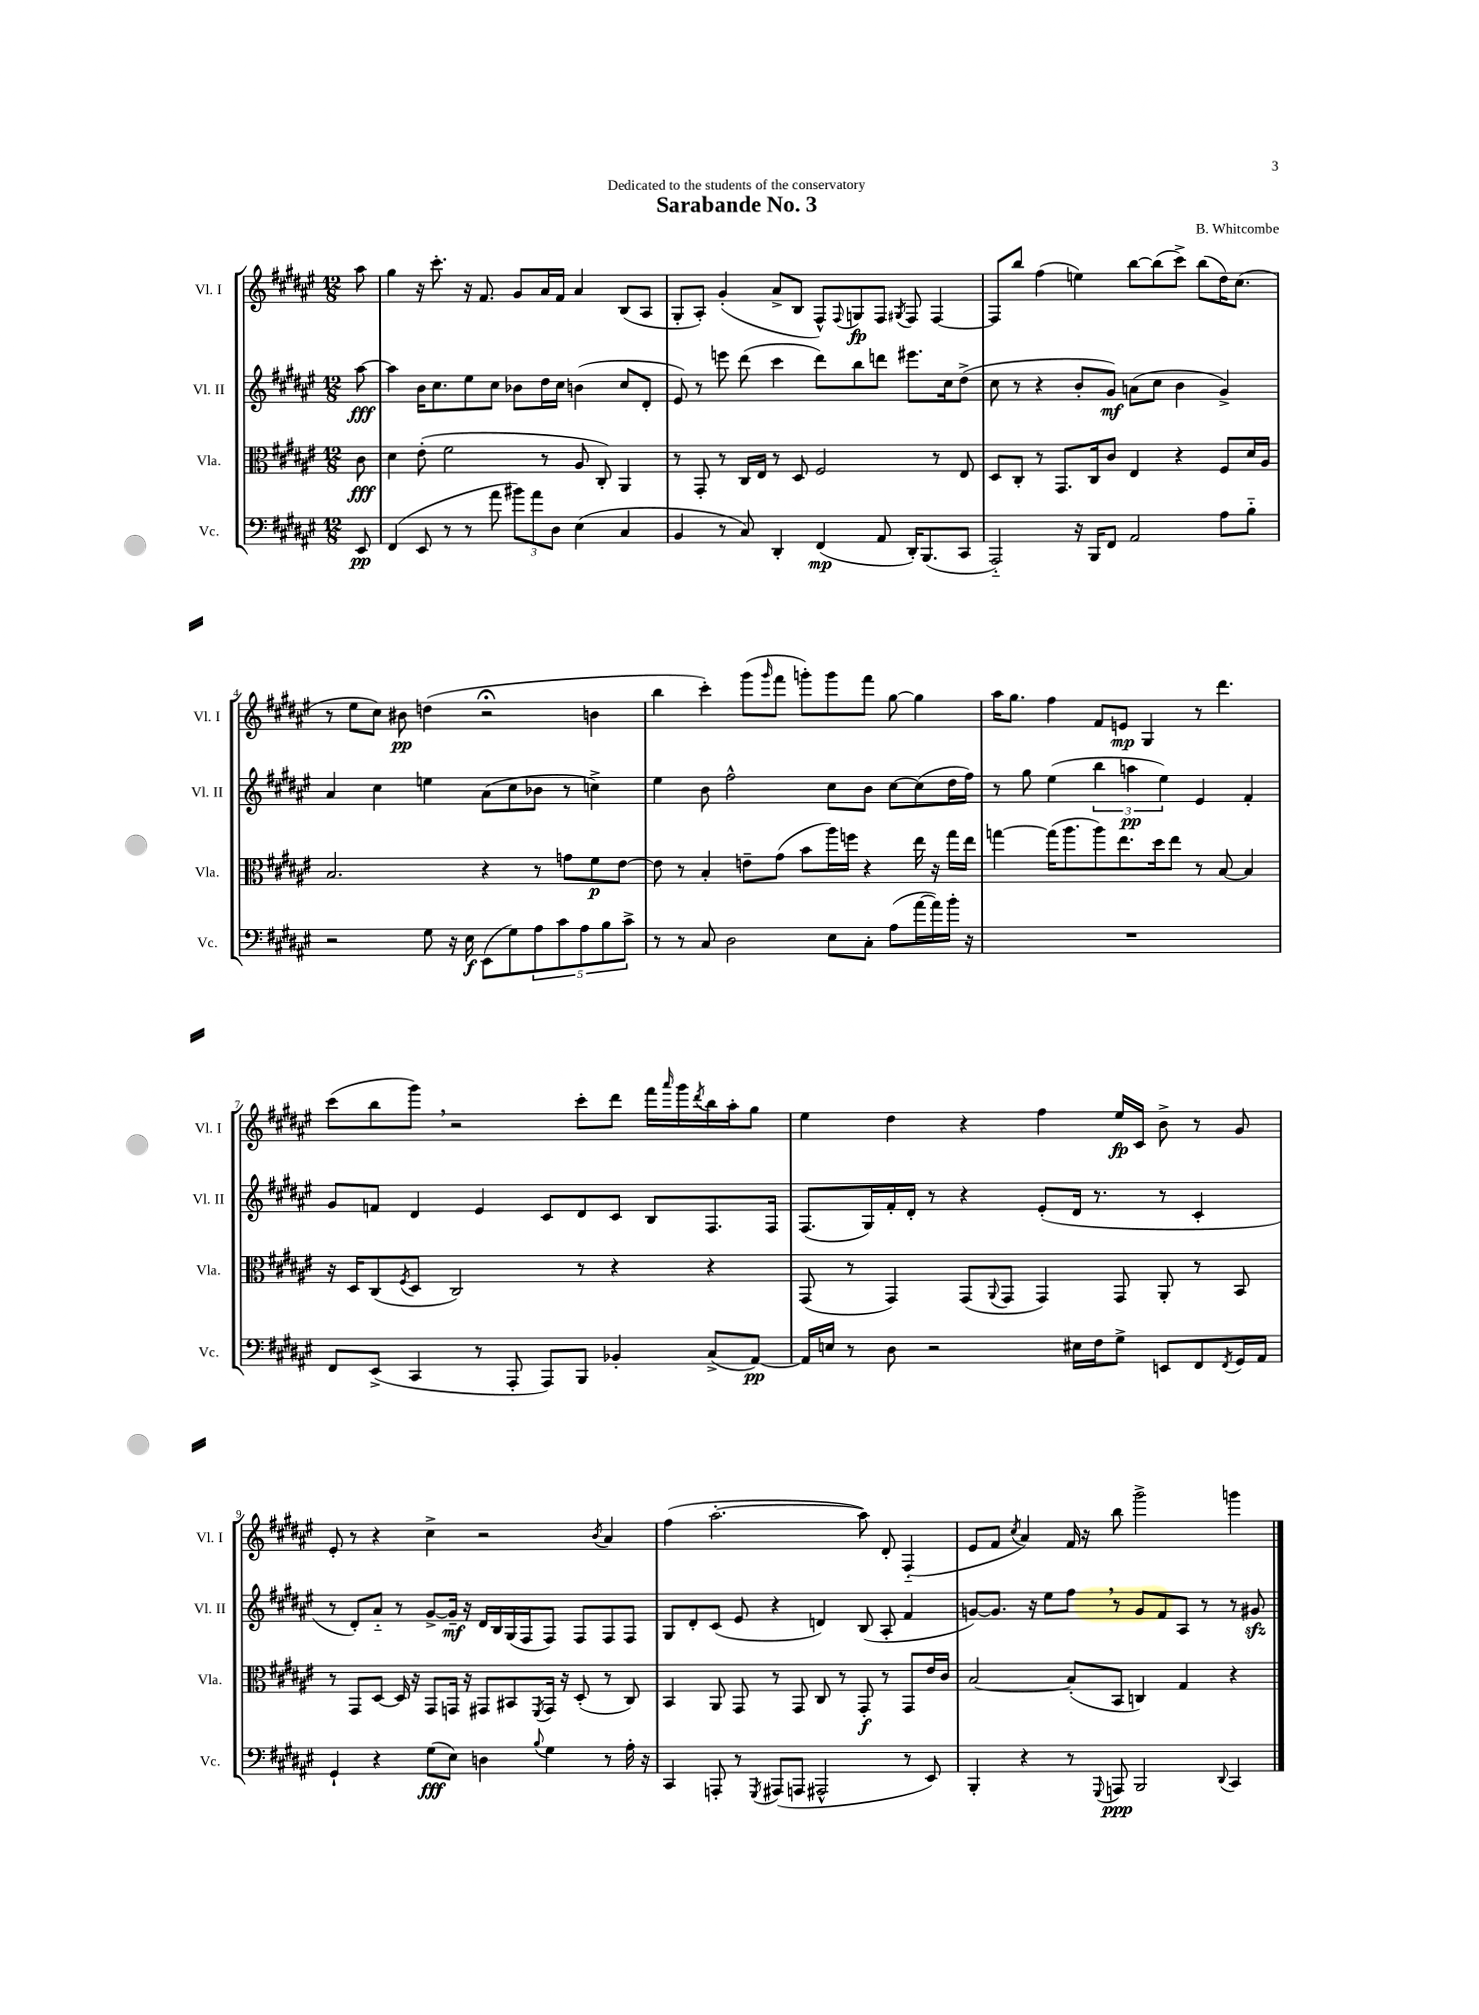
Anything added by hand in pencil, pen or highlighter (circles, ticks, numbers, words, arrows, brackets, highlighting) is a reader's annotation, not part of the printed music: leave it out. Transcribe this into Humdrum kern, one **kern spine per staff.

**kern	**kern	**kern	**kern
*staff4	*staff3	*staff2	*staff1
*clefF4	*clefC3	*clefG2	*clefG2
*k[f#c#g#d#a#e#]	*k[f#c#g#d#a#e#]	*k[f#c#g#d#a#e#]	*k[f#c#g#d#a#e#]
*M12/8	*M12/8	*M12/8	*M12/8
8EE#	8c#	[8aa#	8aa#
=	=	=	=
(4FF#	4d#	4aa#]	4gg#
8EE#	(8e#'	16b	16r
.	.	8.cc#	8.ccc#'
8r	2f#	.	.
8r	.	8ee#	16r
.	.	.	8.f#
8a#	.	8cc#	.
12b#)	.	8b-	8g#
12a#	.	.	.
.	8r	16dd#	16a#
12D#	.	.	.
.	.	16cc#	16f#
(4E#	8A#	(4b	4a#
.	8C#')	.	.
4C#	4AA#	8cc#	(8B
.	.	8d#'	8A#
=	=	=	=
4BB	8r	8e#)	8G#'
.	8GG#'	8r	8A#')
8r	8r	8eee	(4g#'
8C#)	16C#	(8ddd#	.
.	16E#	.	.
4DD#'	8r	4ccc#	8a#^
.	8D#	.	8B
(4FF#	2F#	8ddd#)	8F#^^)
.	.	.	8qqF#
.	.	8bb	8G
8AA#	.	8ddd	8F#
.	.	.	8qG#
16DD#')	.	8.eee#	8F#
(8.BBB	.	.	.
.	8r	.	[4F#
.	.	16cc#	.
8CC#	8E#	(8dd#^	.
=	=	=	=
2AAA#'~)	8D#	8cc#	8F#]
.	8C#'	8r	8bb
.	8r	4r	(4ff#
.	8.GG#	.	.
16r	.	8b'	4ee)
16BBB	16C#	.	.
8FF#	8c#	8g#)	.
2AA#	4E#	(8a	[8bb
.	.	8cc#	(8bb]
.	4r	4b	8ccc#^)
.	.	.	(8bb
8A#	8F#	4g#^)	16dd#)
.	.	.	(8.cc#
8B'~	16d#	.	.
.	16A#	.	.
=	=	=	=
2r	2.B	4a#	8r
.	.	.	8ee#
.	.	4cc#	8cc#)
.	.	.	8b#
8G#	.	4ee	(4dd
16r	.	.	.
16E#	.	.	.
(8EE#	4r	(8a#	2r;
8G#)	.	8cc#	.
10A#	8r	8b-	.
10c#	.	.	.
.	8g	8r	.
10A#	.	.	.
.	8f#	4cc^)	4b
10B	.	.	.
.	[8e#	.	.
10c#^	.	.	.
=	=	=	=
8r	8e#]	4ee#	4bb
8r	8r	.	.
8C#	4B'	8b	4ccc#')
2D#	.	2ff#^^	.
.	8e~	.	(8ggg#
.	.	.	16qqggg#
.	(8g#	.	8fff#
.	8b	.	8ggg')
8E#	16aa#)	8cc#	8ggg
.	16ff	.	.
8C#'	4r	8b	8fff#
(8A#	.	[8cc#	[8gg#
[16a#	16ee#	(8cc#]	4gg#]
16a#])	16r	.	.
16b'	16gg#	16dd#	.
16r	16ee#	16ff#)	.
=	=	=	=
1.r	[4gg	8r	16aa#
.	.	.	8.gg#
.	.	8gg#	.
.	(16gg]	(4ee#	4ff#
.	8.aa#	.	.
.	8aa#)	6bb	8f#
.	8.ee#	.	8e
.	.	6aa	.
.	.	.	4G#
.	16dd#	.	.
.	.	6ee#)	.
.	8ee#	.	.
.	8r	4e#	8r
.	[8B	.	4.ddd#
.	4B]	4f#'	.
=	=	=	=
8FF#	16r	8g#	(8ccc#
.	16D#	.	.
(8EE#^	(8C#	8f	8bb
.	8qF#	.	.
4CC#	8D#	4d#	8ggg#)
.	2C#)	.	2r
8r	.	4e#	.
8AAA#'	.	.	.
8AAA#)	.	8c#	.
8BBB	8r	8d#	8ccc#'
4BB-'	4r	8c#	8ddd#
.	.	8B	16fff#
.	.	.	16qqaaa#
.	.	.	16ggg#
.	.	.	8qddd#
(8C#^	4r	8.F#	16bb
.	.	.	16aa#'
[8AA#)	.	.	8gg#
.	.	16F#	.
=	=	=	=
16AA#]	(8GG#	(8.F#	4ee#
16E	.	.	.
8r	8r	.	.
.	.	16G#)	.
8D#	4GG#)	16f#'	4dd#
.	.	16d#'	.
2r	.	8r	.
.	(8GG#	4r	4r
.	8qqAA#	.	.
.	8GG#	.	.
.	4GG#)	(8e#'	4ff#
16E#	.	16d#	.
16F#	.	8.r	.
8G#^	8GG#	.	16ee#
.	.	.	16c#
8EE	8AA#'	8r	8b^
8FF#	8r	4c#'	8r
8qFF#	.	.	.
16GG#	8BB	.	8g#
16AA#	.	.	.
=	=	=	=
4GG#`	8r	8r	8e#'
.	8GG#	8d#')	8r
4r	[8D#	8a#'~	4r
.	16D#]	8r	.
.	16r	.	.
(8G#	8GG#	[8g#^	4cc#^
8E#)	16GG	16g#~]	.
.	16r	16r	.
4D	8GG#	16d#	2r
.	.	16B	.
.	8BB#	(16G#	.
.	.	16F#	.
8qqB	8qFF#	.	.
4G#	16GG#	8F#)	.
.	16r	.	.
.	(8D#'	8F#	.
.	.	.	8qb
8r	8r	8F#	4a#
16A#'	8C#)	8F#	.
16r	.	.	.
=	=	=	=
4CC#	4BB	8G#	(4ff#
.	.	8d#'	.
8AAA'	8AA#	(8c#	[2.aa#'
8r	8GG#	8e#	.
8qGGG#	.	.	.
(8AAA#	8r	4r	.
8AAA	8GG#	.	.
2AAA#^^	8C#	4d)	.
.	8r	.	.
.	8GG#'	(8B	8aa#])
.	8r	8A#'	8d#'
8r	8GG#	4f#	(4F#'~
8EE#)	16e#	.	.
.	16c#	.	.
=	=	=	=
4BBB'	[2B	[8g)	8e#
.	.	8.g]	8f#
.	.	.	8qcc#
4r	.	.	4a#)
.	.	16r	.
.	.	8ee#	.
8r	(8B']	8ff#	16f#
.	.	.	16r
8qqGGG#	.	.	.
8AAA	8BB	8r	8bb
2BBB	4C)	8g	2ggg#^
.	.	8f#	.
.	4G#	8A#	.
.	.	8r	.
8qqDD#	.	.	.
4CC#	4r	8r	4ggg
.	.	8g#	.
==	==	==	==
*-	*-	*-	*-
